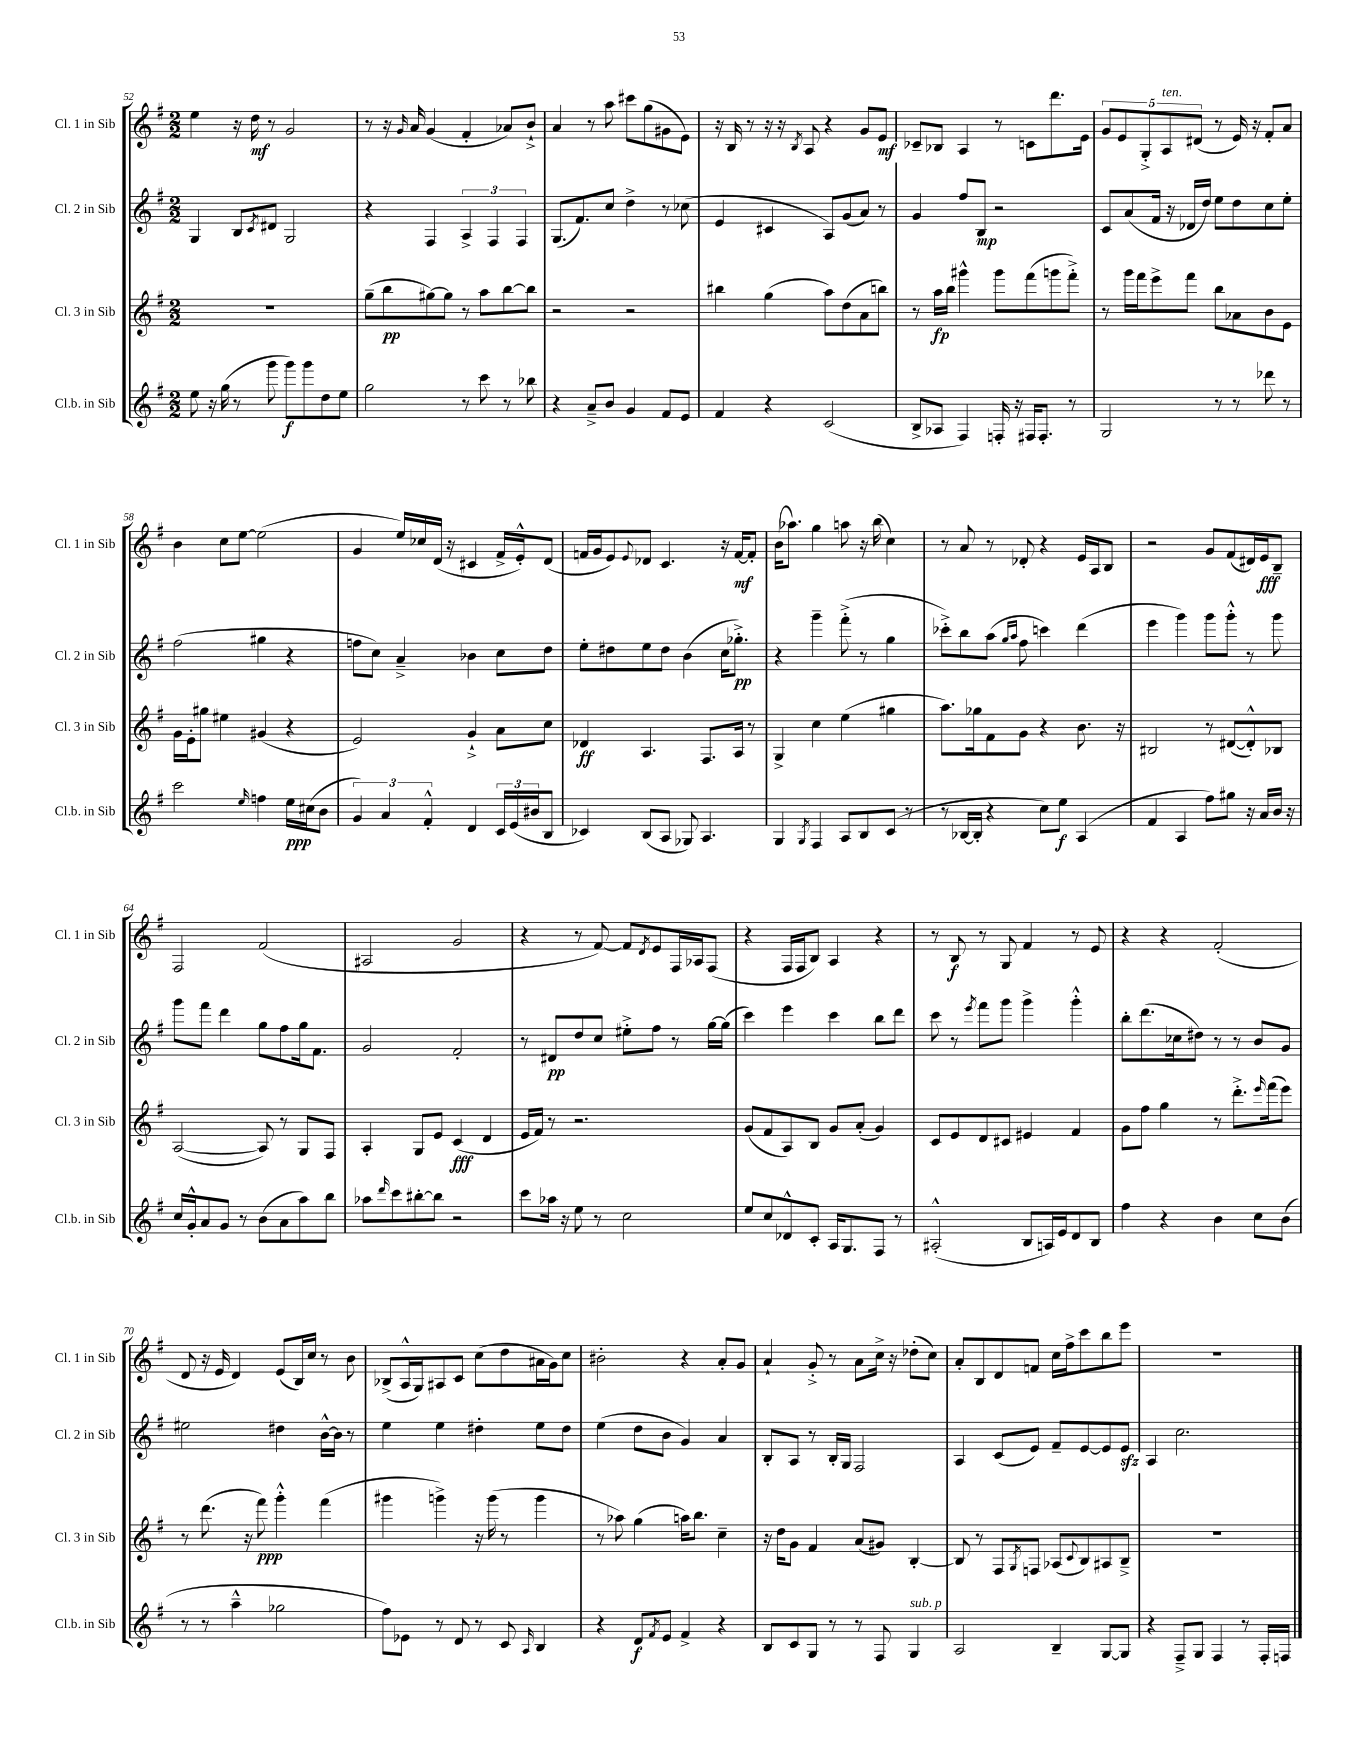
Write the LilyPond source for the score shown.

<<
\new StaffGroup <<
\new Staff = "s0" \with { instrumentName = "Cl. 1 in Sib" shortInstrumentName = "Cl. 1 in Sib" } {
    \clef treble \key g \major \numericTimeSignature \time 2/2
    e''4 r16 d''16\mf r8 g'2 |
    r8 r16 \grace { g'16 } a'16 g'4( fis'4-. aes'8) b'8-!-> |
    a'4 r8 a''8 cis'''8 g''8( gis'8 e'8) |
    r16 b16 r8 r16 r16 \acciaccatura { b8 } a8 r4 g'8 e'8\mf |
    ces'8-- bes8 a4 r8 c'8 d'''8. e'16 |
    \tuplet 5/4 { g'8 e'8 g8-.-> a8^\markup { \italic "ten." } dis'8( } r8 e'16) r16 fis'8-. a'8 |
    b'4 c''8 e''8~ e''2( |
    g'4 e''16) ces''16 d'16( r16 cis'4 fis'16-> e'16-.-^) d'8( |
    f'16 g'16 e'8) \appoggiatura { e'8 } des'8 c'4. r16 f'16~\mf f'8-. |
    b'16( aes''8.) g''4 a''8 r16 b''16( c''4) |
    r8 a'8 r8 des'8-. r4 e'16 a16 b8 |
    r2 g'8 fis'8( dis'16) e'16\fff b8-- |
    fis2 fis'2( |
    ais2 g'2 |
    r4 r8 fis'8~) fis'8 \acciaccatura { d'8 } e'8 fis16 aes16 fis8( |
    r4 fis16 fis16 b8) a4 r4 |
    r8 b8\f r8 g8 fis'4 r8 e'8 |
    r4 r4 fis'2-.( |
    d'8 r16 e'16 d'4) e'8( b16) c''16 r8 b'8 |
    bes8->( a16-^ g16) ais8 c'8 c''8( d''8 ais'16 g'16) c''8 |
    bis'2-. r4 a'8-. g'8 |
    a'4-! g'8-.-> r8 a'8 c''16-> r16 des''8-.( c''8) |
    a'8-. b8 d'8 f'8 c''16 fis''16-> c'''8 b''8 e'''8 |
    R1 \bar "|." |
}
\new Staff = "s1" \with { instrumentName = "Cl. 2 in Sib" shortInstrumentName = "Cl. 2 in Sib" } {
    \clef treble \key g \major \numericTimeSignature \time 2/2
    g4 b8 \acciaccatura { c'8 } dis'8 g2 |
    r4 fis4 \tuplet 3/2 { a4-> fis4 fis4 } |
    g8.( fis'8.) c''8 d''4-> r8 ces''8( |
    e'4 cis'4 a8) g'8( a'8) r8 |
    g'4 fis''8 b8\mp r2 |
    c'8 a'8( fis'16 r16 des'16 d''16) e''8 d''8 c''8 e''8-. |
    fis''2( gis''4 r4 |
    f''8 c''8) a'4---> bes'4 c''8 d''8 |
    e''8-. dis''8 e''8 dis''8 b'4( c''16 ges''8.-.->\pp) |
    r4 g'''4-- fis'''8-.->( r8 g''4 |
    ces'''8-.->) b''8 a''8( \grace { g''16 a''16 } fis''8 c'''4) d'''4( |
    e'''4 g'''4) g'''8 g'''8-.-^ r8 g'''8 |
    g'''8 fis'''8 d'''4 g''8 fis''8 g''16 fis'8. |
    g'2 fis'2-. |
    r8 dis'8\pp d''8 c''8 eis''8-.-> fis''8 r8 g''16~ g''16( |
    c'''4) e'''4 c'''4 b''8 d'''8 |
    c'''8 r8 \acciaccatura { e'''8 } fis'''8 g'''8 g'''4-> g'''4-.-^ |
    b''8-. d'''8.( ces''16 dis''8) r8 r8 b'8 g'8 |
    eis''2 dis''4 b'16~-^ b'16 r8 |
    e''4 e''4 dis''4-. e''8 dis''8 |
    e''4( d''8 b'8 g'4) a'4 |
    b8-. a8 r8 b16-. g16 fis2 |
    a4 c'8( e'8) fis'8-- e'8~ e'8 e'8\sfz |
    a4 c''2. \bar "|." |
}
\new Staff = "s2" \with { instrumentName = "Cl. 3 in Sib" shortInstrumentName = "Cl. 3 in Sib" } {
    \clef treble \key g \major \numericTimeSignature \time 2/2
    R1 |
    g''8--( b''8\pp gis''8~) gis''8 r8 a''8 b''8~ b''8 |
    r2 r2 |
    bis''4 g''4( a''8) d''8( a'8 b''8) |
    r8 a''16\fp b''16 gis'''4-^ gis'''8 fis'''8( g'''8 fis'''8-.->) |
    r8 g'''16 fis'''16 e'''8-> fis'''8 b''8 aes'8 b'8 e'8 |
    g'16 e'16-. gis''8 eis''4 gis'4( r4 |
    e'2) g'4-!-> a'8 c''8 |
    des'4\ff a4. fis8. a16 r8 |
    g4-> c''4 e''4( gis''4 |
    a''8.) ges''16 fis'8 g'8 r4 b'8. r16 |
    bis2 r8 dis'8~( dis'8-.-^) bes8 |
    a2~( a8) r8 g8 fis8 |
    a4-. g8 e'8 c'4\fff( d'4 |
    e'16 fis'16) r8 r2. |
    g'8( fis'8 a8) b8 g'8 a'8-.( g'4) |
    c'8 e'8 d'8 cis'8 eis'4 fis'4 |
    g'8 fis''8 g''4 r8 d'''8.-.-> \grace { e'''16 } fis'''16( e'''8) |
    r8 d'''8.( r16 fis'''8\ppp) g'''4-.-^ fis'''4( |
    gis'''4 g'''4->) r16 g'''16( r8 g'''4 |
    r8 aes''8) g''4( a''16) b''8. c''4-- |
    r16 d''16 g'8 fis'4 a'8( gis'8) b4~-. |
    b8 r8 fis8 \acciaccatura { g8 } f8 aes8( \appoggiatura { c'8 } b8) ais8 b8---> |
    R1 \bar "|." |
}
\new Staff = "s3" \with { instrumentName = "Cl.b. in Sib" shortInstrumentName = "Cl.b. in Sib" } {
    \clef treble \key g \major \numericTimeSignature \time 2/2
    e''8 r16 g''16( r8 g'''8 g'''8\f) g'''8 d''8 e''8 |
    g''2 r8 c'''8 r8 bes''8 |
    r4 a'8---> b'8 g'4 fis'8 e'8 |
    fis'4 r4 c'2( |
    b8-> aes8 fis4) f16-. r16 fis16 fis8.-. r8 |
    g2 r8 r8 des'''8 r8 |
    c'''2 \grace { e''16 } f''4 e''16\ppp cis''16( b'8 |
    \tuplet 3/2 { g'4) a'4 fis'4-.-^ } d'4 \tuplet 3/2 { c'16 e'16( bis'16 } b8 |
    ces'4) b8( a8 ges8) a4. |
    g4 \acciaccatura { g8 } fis4 a8 b8 c'8( r8 |
    r8 bes16~ bes16-. r4 c''8) e''8\f a4( |
    fis'4 a4 fis''8) gis''8 r16 a'16 b'16 r16 |
    c''16 g'16-.-^ a'8 g'8 r8 b'8( a'8 a''8) b''8 |
    aes''8 \grace { d'''16 } c'''8 bis''8~-. bis''8 r2 |
    c'''8 aes''16 r16 e''8 r8 c''2 |
    e''8 c''8 des'8-^ c'8-. a16 g8. fis8 r8 |
    ais2-.-^( b8 a16) e'16 d'8 b8 |
    fis''4 r4 b'4 c''8 b'8( |
    r8 r8 a''4---^ ges''2 |
    fis''8) ees'8 r8 d'8 r8 c'8 \grace { a16 } b4 |
    r4 d'8\f \acciaccatura { fis'8 } e'8 fis'4-> r4 |
    b8 c'8 g8 r8 r8 fis8 g4^\markup { \italic "sub. p" } |
    a2 b4-- g8~ g8 |
    r4 fis8---> g8 fis4 r8 fis16-. f16 \bar "|." |
}
>>
>>
\layout { \context { \Score currentBarNumber = #52 } }
